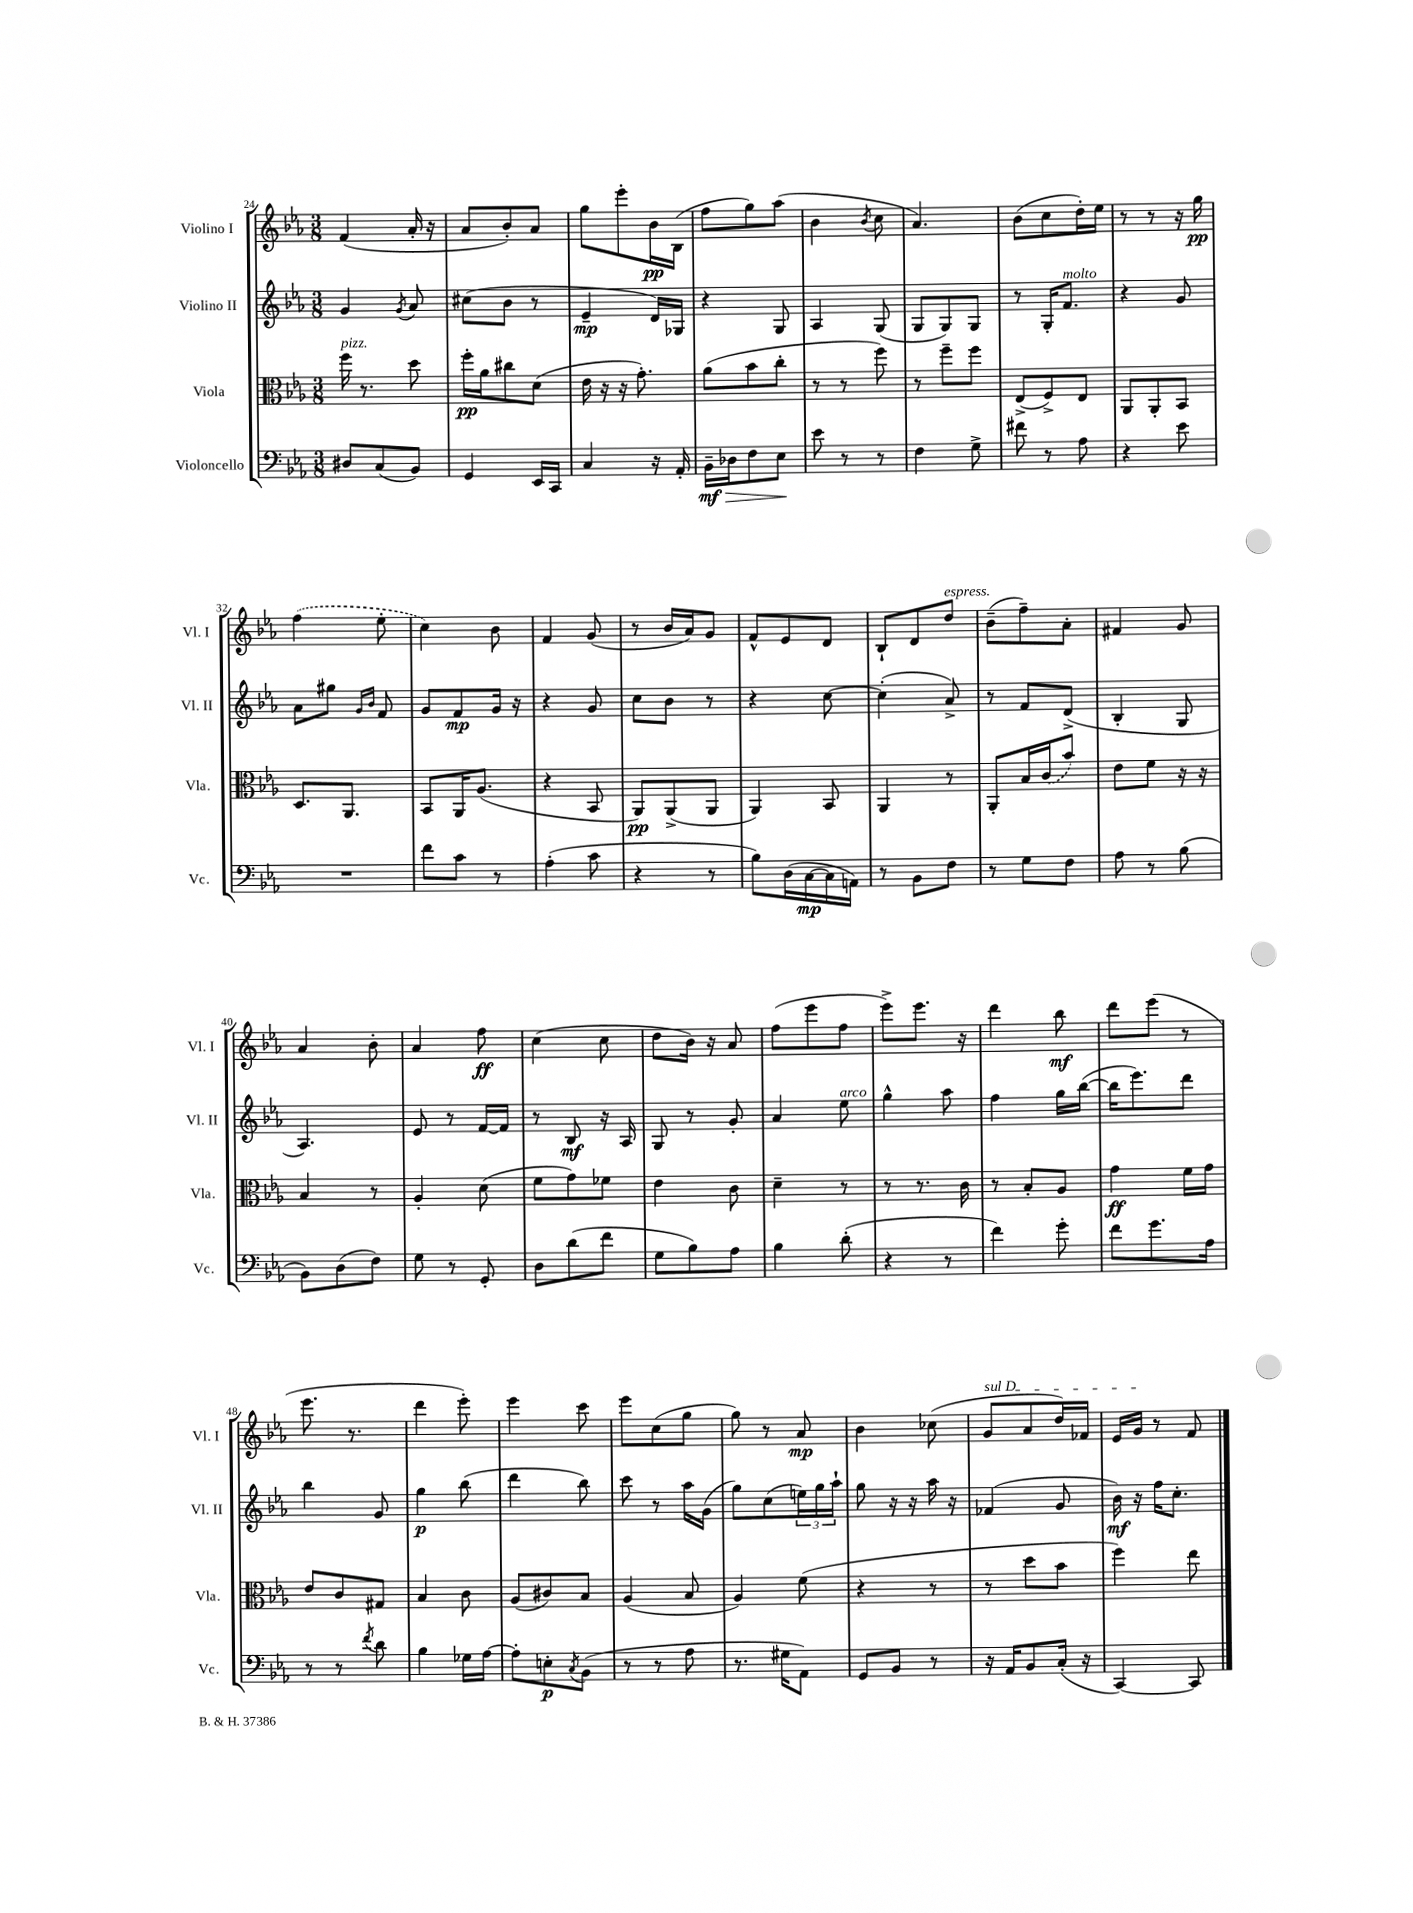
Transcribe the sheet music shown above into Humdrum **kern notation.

**kern	**dynam	**kern	**dynam	**kern	**dynam	**kern	**dynam
*part4	*part4	*part3	*part3	*part2	*part2	*part1	*part1
*staff4	*staff4	*staff3	*staff3	*staff2	*staff2	*staff1	*staff1
*I"Violoncello	*	*I"Viola	*	*I"Violino II	*	*I"Violino I	*
*I'Vc.	*	*I'Vla.	*	*I'Vl. II	*	*I'Vl. I	*
*clefF4	*	*clefC3	*	*clefG2	*	*clefG2	*
*k[b-e-a-]	*	*k[b-e-a-]	*	*k[b-e-a-]	*	*k[b-e-a-]	*
*M3/8	*	*M3/8	*	*M3/8	*	*M3/8	*
=24	=24	=24	=24	=24	=24	=24	=24
!	!	!LO:TX:a:i:t=pizz.	!	!	!	!	!
8D#X/L	.	16ff\	.	4g/	.	(4f/	.
.	.	8.r	.	.	.	.	.
(8C/	.	.	.	.	.	.	.
.	.	.	.	8qg/	.	.	.
8BB-/J)	.	8dd\	.	8a-/	.	16a-'/	.
.	.	.	.	.	.	16r	.
=25	=25	=25	=25	=25	=25	=25	=25
4GG/	.	16ff'\LL	pp	(8cc#X\L	.	8a-/L	.
.	.	16a-\J	.	.	.	.	.
.	.	8cc#X\	.	8b-\J	.	8b-'/)	.
16EE-/LL	.	(8d\J	.	8r	.	8a-/J	.
16CC/JJ	.	.	.	.	.	.	.
=26	=26	=26	=26	=26	=26	=26	=26
4C/	.	16e-\	.	4e-~/	mp	8gg\L	.
.	.	16r	.	.	.	.	.
.	.	16r	.	.	.	8eee-'\	.
.	.	8.g'\)	.	.	.	.	.
16r	.	.	.	16d/LL)	.	16b-\L	pp
16AA-'/	.	.	.	16G-X/JJ	.	(16B-\JJ	.
=27	=27	=27	=27	=27	=27	=27	=27
!	!LO:HP:b	!	!	!	!	!	!
16BB-~\LL	> mf	(8a-\L	.	4r	.	8ff\L	.
16D-X\J	.	.	.	.	.	.	.
8F\	.	8b-\	.	.	.	8gg\)	.
8E-\J	.	8cc'\J	.	8G/	.	(8aa-\J	.
.	]	.	.	.	.	.	.
=28	=28	=28	=28	=28	=28	=28	=28
8e-\	.	8r	.	4A-/	.	4b-\	.
8r	.	8r	.	.	.	.	.
.	.	.	.	.	.	8qb-/	.
8r	.	8ff\)	.	(8G/	.	8cc\	.
=29	=29	=29	=29	=29	=29	=29	=29
4F\	.	8r	.	8G/L	.	4.a-/)	.
.	.	8ff~\L	.	8G/)	.	.	.
8G^\	.	8ff\J	.	8G/J	.	.	.
=30	=30	=30	=30	=30	=30	=30	=30
8f#X\	.	(8E-^/L	.	8r	.	(8b-\L	.
8r	.	8F^/)	.	16G'/KL	.	8cc\	.
!	!	!	!	!LO:TX:a:i:t=molto	!	!	!
.	.	.	.	8.f/J	.	.	.
8A-\	.	8E-/J	.	.	.	16dd'\L)	.
.	.	.	.	.	.	16ee-\JJ	.
=31	=31	=31	=31	=31	=31	=31	=31
4r	.	8AA-/L	.	4r	.	8r	.
.	.	8AA-'/	.	.	.	8r	.
8e-\	.	8BB-/J	.	8g/	.	16r	.
.	.	.	.	.	.	16gg\	pp
!!LO:LB:g=z
=32	=32	=32	=32	=32	=32	=32	=32
4.r	.	8.D/L	.	8a-\L	.	(4ff\	.
.	.	.	.	8gg#X\J	.	.	.
.	.	8.AA-/J	.	.	.	.	.
.	.	.	.	16qqg/LL	.	.	.
.	.	.	.	16qqb-/JJ	.	.	.
.	.	.	.	8f/	.	8ee-'\	.
=33	=33	=33	=33	=33	=33	=33	=33
8f\L	.	8BB-/L	.	8g/L	.	4cc\)	.
8c\J	.	16AA-/K	.	8f/	mp	.	.
.	.	(8.A-/J	.	.	.	.	.
8r	.	.	.	16g/Jk	.	8b-\	.
.	.	.	.	16r	.	.	.
=34	=34	=34	=34	=34	=34	=34	=34
(4A-'\	.	4r	.	4r	.	4f/	.
8c\	.	8BB-/	.	8g/	.	(8g/	.
=35	=35	=35	=35	=35	=35	=35	=35
4r	.	8AA-/L)	pp	8cc\L	.	8r	.
.	.	(8AA-^/	.	8b-\J	.	16b-/LL	.
.	.	.	.	.	.	16a-/J)	.
8r	.	8AA-/J	.	8r	.	8g/J	.
=36	=36	=36	=36	=36	=36	=36	=36
8B-\L)	.	4AA-/)	.	4r	.	8f^^/L	.
(16D\L	.	.	.	.	.	8e-/	.
[16C\	mp	.	.	.	.	.	.
16C\]	.	8BB-/	.	[8cc\	.	8d/J	.
16AAn\JJ)	.	.	.	.	.	.	.
=37	=37	=37	=37	=37	=37	=37	=37
8r	.	4AA-/	.	(4cc'\]	.	8B-`/L	.
8BB-\L	.	.	.	.	.	8d/	.
!	!	!	!	!	!	!LO:TX:a:i:t=espress.	!
8F\J	.	8r	.	8a-^/)	.	8dd/J	.
=38	=38	=38	=38	=38	=38	=38	=38
8r	.	8AA-'/L	.	8r	.	(8b-~\L	.
8G\L	.	16B-/L	.	8f/L	.	8ff~\)	.
.	.	(16c/J	.	.	.	.	.
8F\J	.	8b-/J)	.	(8d^/J	.	8a-'\J	.
=39	=39	=39	=39	=39	=39	=39	=39
8A-\	.	8e-\L	.	4B-'/	.	4f#X/	.
8r	.	8f\J	.	.	.	.	.
(8B-\	.	16r	.	8G/	.	8g/	.
.	.	16r	.	.	.	.	.
!!LO:LB:g=z
=40	=40	=40	=40	=40	=40	=40	=40
8BB-\L)	.	4B-/	.	4.A-/)	.	4a-/	.
(8D\	.	.	.	.	.	.	.
8F\J)	.	8r	.	.	.	8b-'\	.
=41	=41	=41	=41	=41	=41	=41	=41
8G\	.	4A-'/	.	8e-/	.	4a-/	.
8r	.	.	.	8r	.	.	.
8GG'/	.	(8d\	.	[16f/LL	.	8ff\	ff
.	.	.	.	16f/JJ]	.	.	.
=42	=42	=42	=42	=42	=42	=42	=42
8D\L	.	8f\L	.	8r	.	(4cc\	.
(8d\	.	8g\)	.	8B-/	mf	.	.
8f\J	.	8f-X\J	.	16r	.	8cc\	.
.	.	.	.	16A-/	.	.	.
=43	=43	=43	=43	=43	=43	=43	=43
8G\L	.	4e-\	.	8G/	.	8dd\L	.
8B-\)	.	.	.	8r	.	16b-\Jk)	.
.	.	.	.	.	.	16r	.
8A-\J	.	8c\	.	8g'/	.	8a-/	.
=44	=44	=44	=44	=44	=44	=44	=44
4B-\	.	4d~\	.	4a-/	.	(8ff\L	.
.	.	.	.	.	.	8eee-\	.
!	!	!	!	!LO:TX:a:i:t=arco	!	!	!
(8d'\	.	8r	.	8ee-\	.	8ff\J	.
=45	=45	=45	=45	=45	=45	=45	=45
4r	.	8r	.	4gg^^\	.	8eee-^\L)	.
.	.	8.r	.	.	.	8.eee-\J	.
8r	.	.	.	8aa-\	.	.	.
.	.	16c\	.	.	.	16r	.
=46	=46	=46	=46	=46	=46	=46	=46
4f\)	.	8r	.	4ff\	.	4ddd\	.
.	.	8B-'/L	.	.	.	.	.
8g'\	.	8A-/J	.	16gg\LL	.	8bb-\	mf
.	.	.	.	([16bb-\JJ	.	.	.
=47	=47	=47	=47	=47	=47	=47	=47
8f\L	.	4g\	ff	16bb-\KL]	.	8ddd\L	.
.	.	.	.	8.eee-\)	.	.	.
8.g\	.	.	.	.	.	(8eee-\J	.
.	.	16f\LL	.	8ddd\J	.	8r	.
16A-\Jk	.	16g\JJ	.	.	.	.	.
!!LO:LB:g=z
=48	=48	=48	=48	=48	=48	=48	=48
8r	.	8e-/L	.	4bb-\	.	8.eee-\	.
8r	.	8c/	.	.	.	.	.
.	.	.	.	.	.	8.r	.
8qf/	.	.	.	.	.	.	.
8d\	.	8G#X/J	.	8g/	.	.	.
=49	=49	=49	=49	=49	=49	=49	=49
4B-\	.	4B-/	.	4gg\	p	4ddd\	.
16G-X\LL	.	8c\	.	(8bb-\	.	8eee-'\)	.
[16A-\JJ	.	.	.	.	.	.	.
=50	=50	=50	=50	=50	=50	=50	=50
8A-'\L]	.	(8A-/L	.	4ddd\	.	4eee-\	.
8En'\	p	8c#X/)	.	.	.	.	.
8qC/	.	.	.	.	.	.	.
(8BB-\J	.	8B-/J	.	8bb-\)	.	8ccc\	.
=51	=51	=51	=51	=51	=51	=51	=51
8r	.	(4A-/	.	8ccc\	.	8eee-\L	.
8r	.	.	.	8r	.	(8cc\	.
8A-\	.	8B-/	.	16aa-\LL	.	8gg\J	.
.	.	.	.	(16g\JJ	.	.	.
=52	=52	=52	=52	=52	=52	=52	=52
8.r	.	4A-/)	.	8gg\L)	.	8gg\)	.
.	.	.	.	(8cc\	.	8r	.
16G#X\KL	.	.	.	.	.	.	.
8AA-\J)	.	(8f\	.	24een\L)	.	8a-/	mp
.	.	.	.	24gg\	.	.	.
.	.	.	.	24aa-`\JJ	.	.	.
=53	=53	=53	=53	=53	=53	=53	=53
8GG/L	.	4r	.	8gg\	.	4b-\	.
8BB-/J	.	.	.	16r	.	.	.
.	.	.	.	16r	.	.	.
8r	.	8r	.	16aa-\	.	(8cc-X\	.
.	.	.	.	16r	.	.	.
=54	=54	=54	=54	=54	=54	=54	=54
!	!	!	!	!	!	!LO:TX:a:i:t=sul D	!
16r	.	8r	.	(4f-X/	.	8g/L	.
16AA-/KL	.	.	.	.	.	.	.
8BB-/	.	8dd\L	.	.	.	8a-/	.
(16C'/Jk	.	8b-\J	.	8g/	.	16dd/L)	.
16r	.	.	.	.	.	16f-X/JJ	.
=55	=55	=55	=55	=55	=55	=55	=55
[4CC/)	.	4ff\)	.	16b-\)	mf	16e-/LL	.
.	.	.	.	16r	.	16g/JJ	.
.	.	.	.	16ff\KL	.	8r	.
.	.	.	.	8.cc'\J	.	.	.
8CC/]	.	8ee-\	.	.	.	8f/	.
==	==	==	==	==	==	==	==
*-	*-	*-	*-	*-	*-	*-	*-
